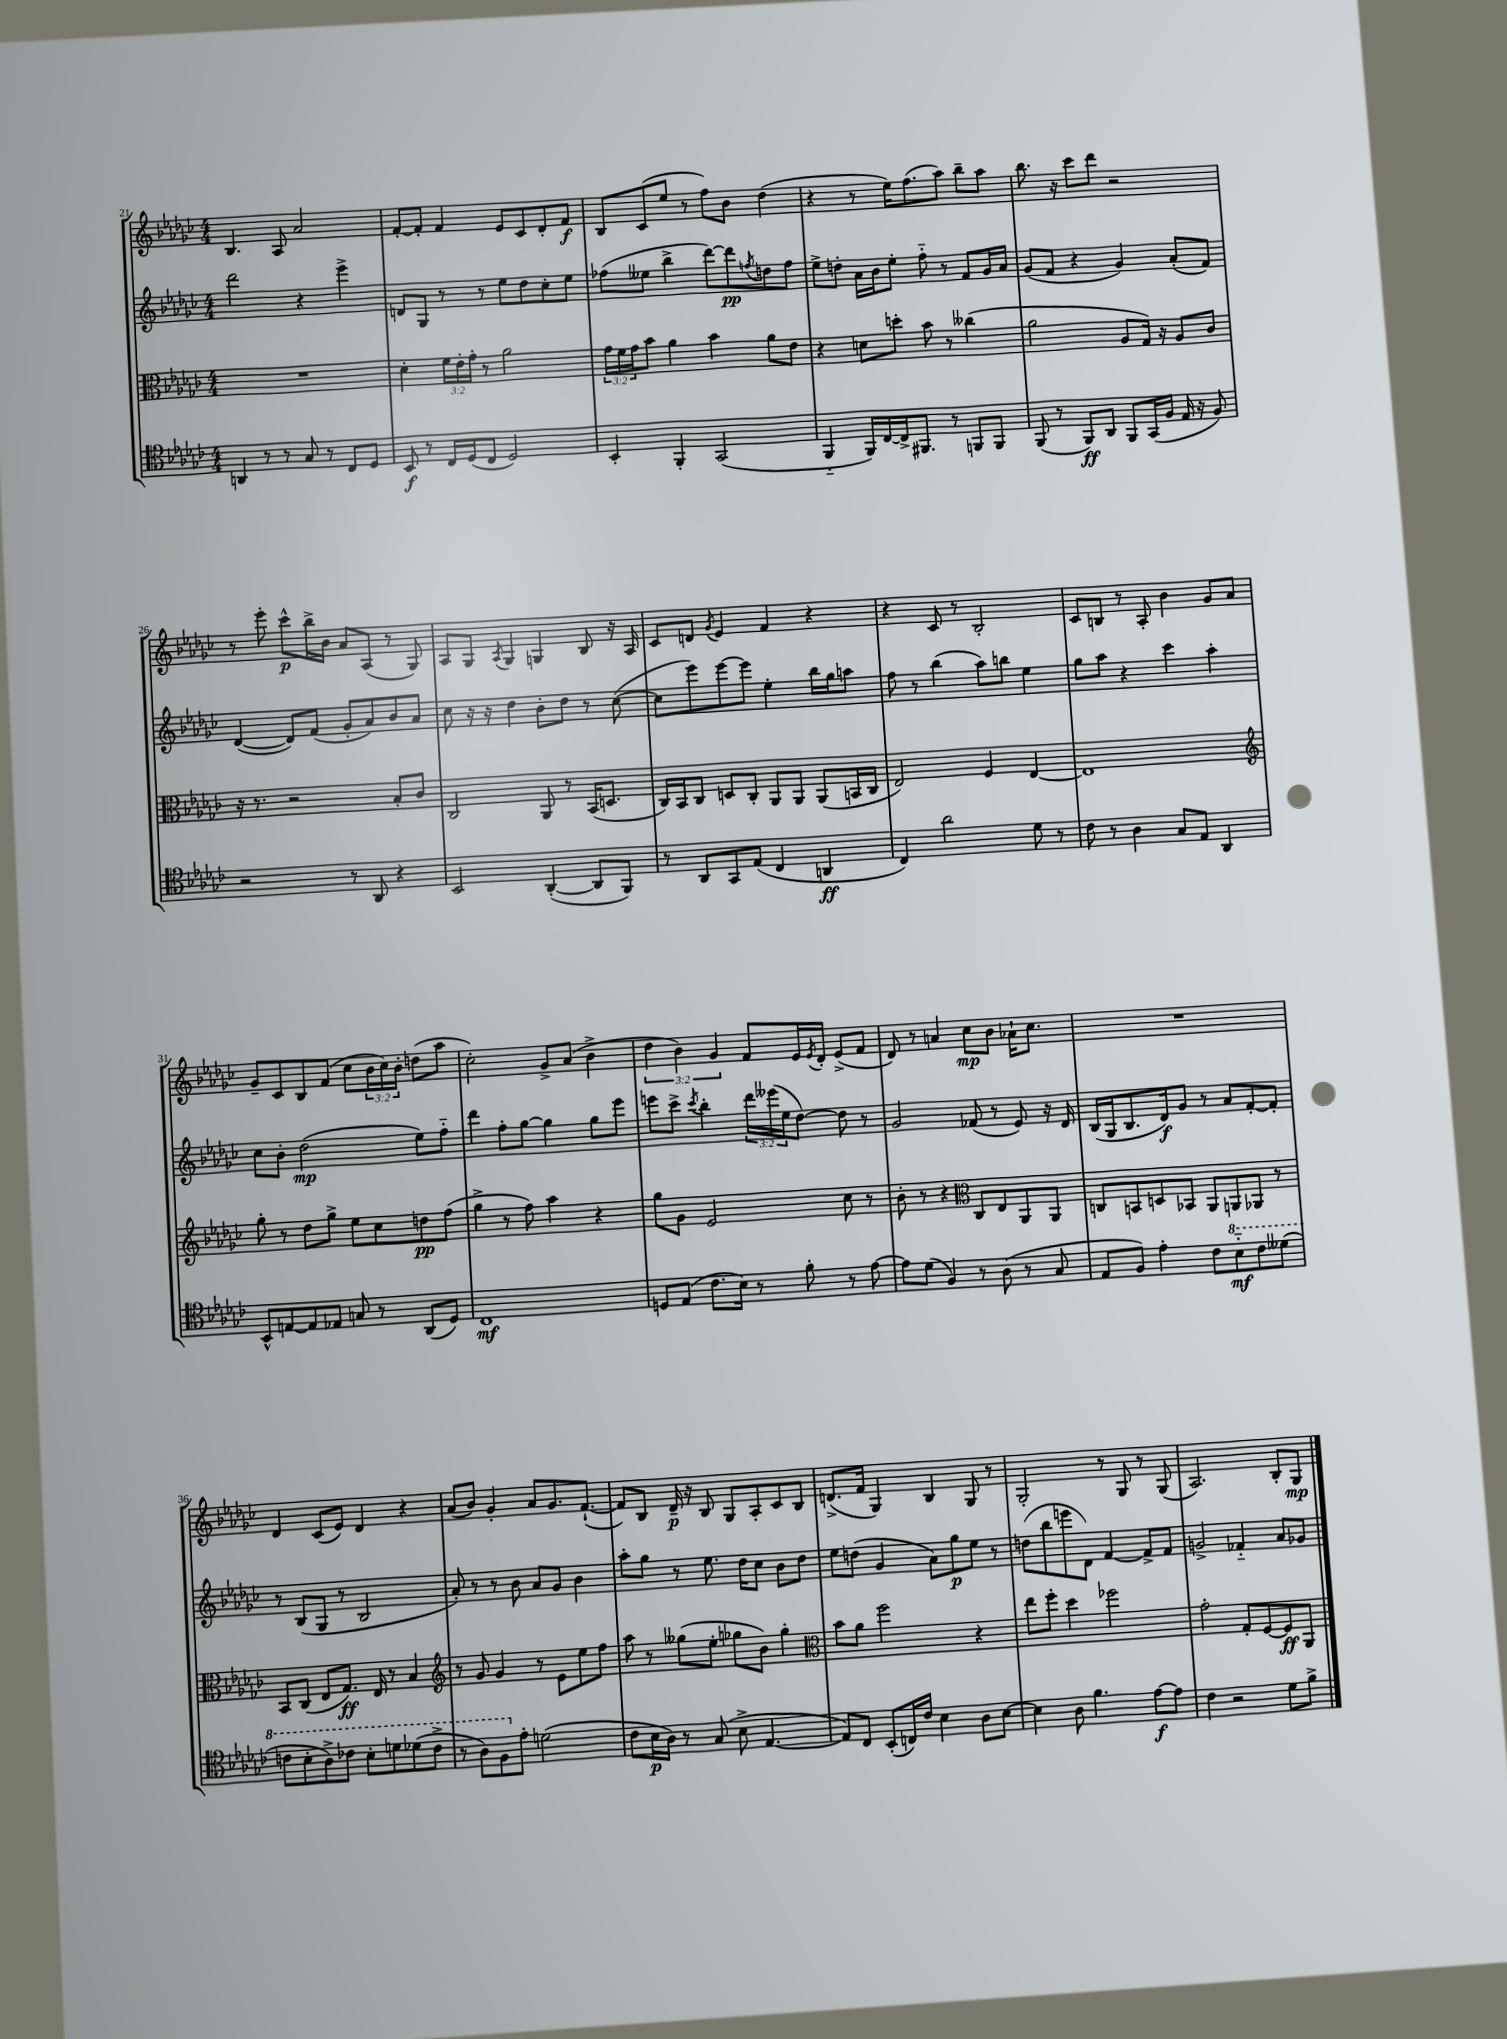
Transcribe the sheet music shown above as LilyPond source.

<<
\new StaffGroup <<
\new Staff = "s0" {
    \clef treble \key ges \major \numericTimeSignature \time 4/4 \override Staff.TupletNumber.text = #tuplet-number::calc-fraction-text
    bes4. aes8 aes'2 |
    f'8~-. f'8-. f'4 ees'8 ces'8 des'8-. f'8\f |
    bes8 ces'8( ees''8 r8 f''8) bes'8 des''4( |
    r4 r8 ees''16) f''8.( aes''8) bes''8-- aes''8 |
    bes''8. r16 ces'''8 des'''8 r2 |
    r8 ees'''8-. ces'''8-^\p bes''16-> bes'16 aes'8 aes8( r8 ges8) |
    aes8 ges8 \acciaccatura { aes8 } ges4 g4 bes8 r16 aes16 |
    ces'8 d'8 \acciaccatura { ges'8 } ees'4 f'4 r4 |
    r4 ces'8 r8 bes2-. |
    ces'8 b8 r8 aes8-. bes'4 ges'8 aes'8 |
    ges'8-- ces'8 bes8 f'8( ces''8 \tuplet 3/2 { bes'16 ces''16) bes'16-. } d''8( aes''8 |
    ces''2-.) ges'8-> aes'8( bes'4-> |
    \tuplet 3/2 { des''4 bes'4) ges'4 } f'8 ees'16 \acciaccatura { ees'8 } des'16-. ees'8->( f'8 |
    des'8) r8 a'4 ces''8\mp bes'8 aes'16-! ces''8. |
    R1 |
    des'4 ces'8( ees'8) des'4 r4 |
    aes'8( bes'8) ges'4-. aes'8 ges'8. f'8.~-!( |
    f'8) bes8 des'16--\p r16 bes8 ges8 aes8-. ces'8 bes8 |
    d'8.->( f'16 ges4) bes4 ges8 r8 |
    ges2-. r8 ges8 r8 ges8( |
    aes2.) bes8-. ges8\mp \bar "|." |
}
\new Staff = "s1" {
    \clef treble \key ges \major \numericTimeSignature \time 4/4 \override Staff.TupletNumber.text = #tuplet-number::calc-fraction-text
    des'''2 r4 ees'''4-> |
    d'8 ges8 r8 r8 ees''8 des''8 ces''8-. ees''8 |
    fes''8( eeses''8 bes''4-> des'''8~) des'''8\pp \acciaccatura { f''8 } d''8 f''8 |
    ees''8-> d''8-. aes'16 bes'16 ees''8-. f''8-_ r8 f'8 ges'16 aes'16 |
    ges'8( f'8 r4 ges'4) aes'8-.( f'8) |
    des'4~( des'8) f'8( ges'8-. aes'8) bes'8 aes'8 |
    ces''8 r16 r16 des''4 bes'8-. des''8 r8 ces''8~( |
    ces''8 ees'''8) ees'''8~ ees'''8 ees''4-. bes''16 ges''16 a''8 |
    f''8 r8 bes''4( aes''8) b''8 ees''4 |
    ges''8 aes''8 r4 ces'''4 aes''4-. |
    ces''8 bes'8-. des''2\mp( ees''8) f''8-_ |
    des'''4 f''8-. ges''8~ ges''4 ges''8 ees'''8 |
    e'''8 ces'''8-> \acciaccatura { ces'''8 } bes''4-. \tuplet 3/2 { des'''16 eeses'''16( ees''16 } des''8~) des''8 r8 |
    ges'2 fes'8( r8 ees'8) r16 des'16 |
    bes16( ges16 bes8. des'16\f) ges'8 r8 aes'8 f'8~-. f'8-. |
    r8 bes8( ges8 r8 bes2 |
    aes'8-.) r8 r8 bes'8 aes'8 ges'8 bes'4 |
    aes''8-. ges''8 r8 ees''8. des''16 ces''8 bes'8 des''8 |
    ees''8 d''8( ges'4 aes'8) ges''8\p ees''8 r8 |
    d''8( bes''8 e'''8 des'8) f'4~ f'8-> f'8 |
    g'2-> fes'4-_ aes'8 ges'8 \bar "|." |
}
\new Staff = "s2" {
    \clef alto \key ges \major \numericTimeSignature \time 4/4 \override Staff.TupletNumber.text = #tuplet-number::calc-fraction-text
    R1 |
    des'4-. \tuplet 3/2 { f'16 ees'16-. ges'16-. } r8 aes'2 |
    \tuplet 3/2 { ges'16 f'16 ges'16 } bes'8 aes'4 bes'4 aes'8 ees'8 |
    r4 d'8 d''8-. bes'8 r8 ceses''4( |
    aes'2 aes8 ges16) r16 aes8 ces'8 |
    r16 r8. r2 bes8-. ces'8 |
    ces2 aes,8 r8 bes,16( d8. |
    ces16) bes,16 ces8 d8 ces8-. aes,8 aes,8 aes,8( b,16 ces16 |
    ees2) f4 ees4~ |
    ees1 |
    \clef treble ges''8-. r8 des''8 ges''8-> ees''8 ces''8 d''8\pp f''8( |
    ges''4-> r8 f''8) aes''4 r4 |
    ges''8 ges'8 ees'2 ces''8 r8 |
    bes'8-. r8 r4 \clef alto ces8 ees8 aes,8 aes,8 |
    c8 b,8 d8 bes,8 aes,8 a,8 aes,8 r8 |
    bes,8 ces8( ees8 ges8.\ff) ees16 r8 bes4 |
    \clef treble r8 ges'8 ges'4 r8 ees'8 ees''8 f''8 |
    aes''8 r8 geses''8( ees''8-. ges''8 bes'8) ges''4-. |
    \clef alto bes'8 aes'8 f''2 r4 |
    ees''8 f''8-. des''4 fes''2 |
    ges'2-. ges8-. f8~ f8\ff aes,8 \bar "|." |
}
\new Staff = "s3" {
    \clef tenor \key ges \major \numericTimeSignature \time 4/4
    a,4 r8 r8 ges8 r8 ces8 des8 |
    bes,8\f r8 ces16 des16( ces8 des2) |
    bes,4-. f,4-. ges,2( |
    f,4-_ f,16) ces16~ ces16-> fis,8. r8 f,8 f,8 |
    f,8( r8 f,8\ff) aes,8 f,8 ges,16( f16 ees16 r16 f8) |
    r2 r8 aes,8 r4 |
    bes,2 aes,4~-.( aes,8 f,8) |
    r8 aes,8 ges,8 ees8( ces4 a,4\ff |
    ces4) aes'2 des'8 r8 |
    ces'8 r8 aes4 ges8 ees8 aes,4 |
    bes,8-^ e8~ e8 ees8 g8 r8 aes,8( des8) |
    ces1\mf |
    d8 ees8( ces'8. bes16) r8 f'8-. r8 ees'8~ |
    ees'8 des'8( f4) r8 aes8( r8 ges8 |
    ees8 f8) ees'4-. ces'8 \ottava #1 bes'8-_\mf ces''8 deses''8( |
    c''8 bes'8-. aes'8->) ces''8 bes'8-. d''8 des''8( ces''8-> |
    r8 aes'8) f'8 \ottava #0 ees'8-. d'2( |
    ces'8 bes16\p aes16) r8 ges8( bes8-> ees4.~ |
    ees8) ces8 bes,8-.( c16) ces'16 bes4 aes8 bes8~ |
    bes4 aes8 f'4. ees'8~\f ees'8 |
    ces'4 r2 des'8 f'8-> \bar "|." |
}
>>
>>
\layout { \context { \Score currentBarNumber = #21 } }
